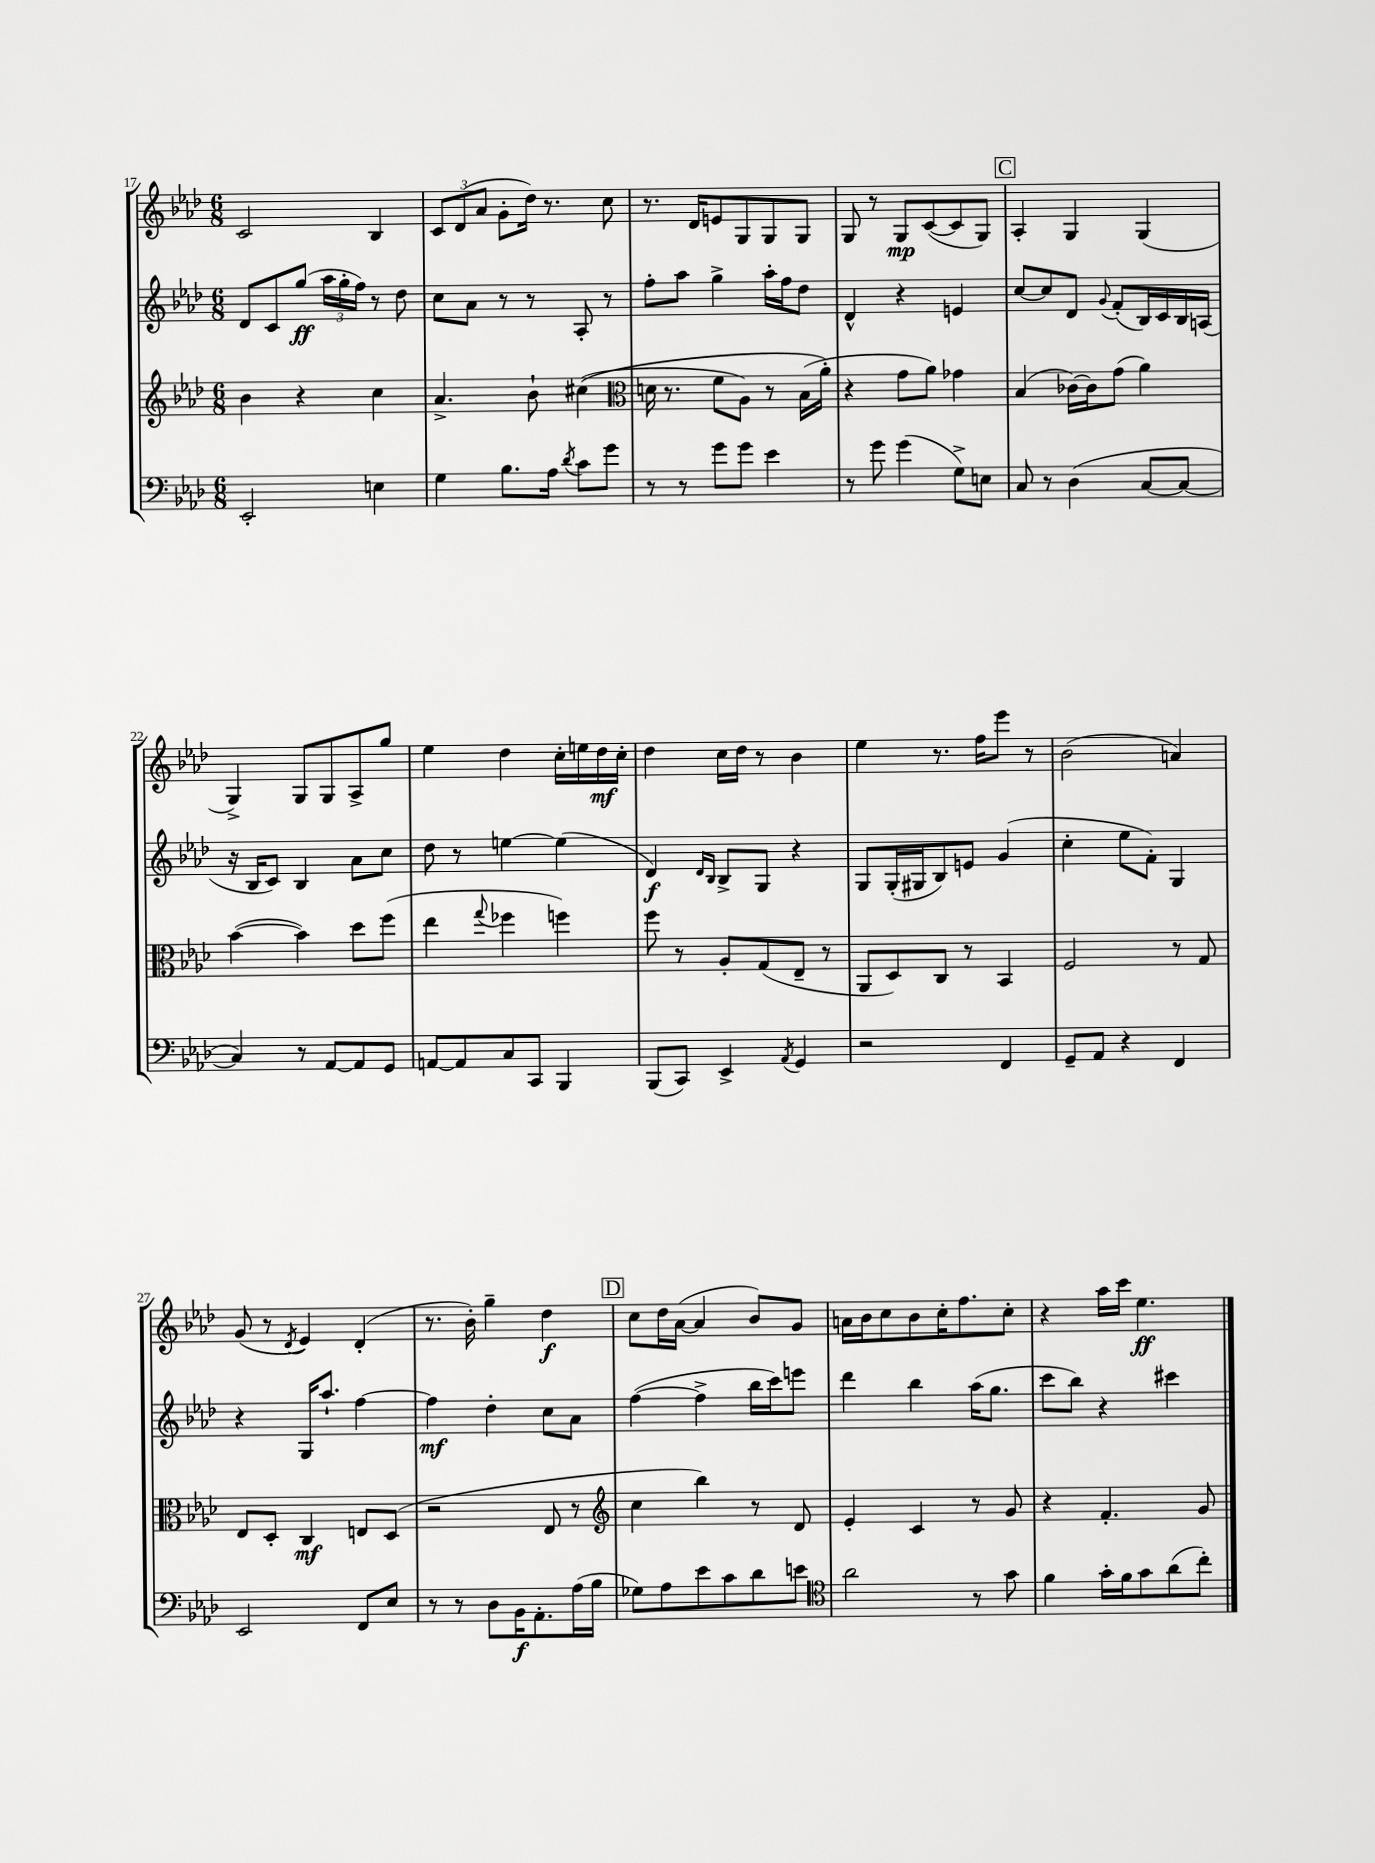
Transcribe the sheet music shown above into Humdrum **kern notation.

**kern	**kern	**kern	**kern
*staff4	*staff3	*staff2	*staff1
*clefF4	*clefG2	*clefG2	*clefG2
*k[b-e-a-d-]	*k[b-e-a-d-]	*k[b-e-a-d-]	*k[b-e-a-d-]
*M6/8	*M6/8	*M6/8	*M6/8
2EE-'	4b-	8d-	2c
.	.	8c	.
.	4r	(8gg	.
.	.	24aa-	.
.	.	24gg'	.
.	.	24ff)	.
4E	4cc	8r	4B-
.	.	8dd-	.
=	=	=	=
4G	4.a-^	8cc	12c
.	.	.	(12d-
.	.	8a-	.
.	.	.	12a-
8.B-	.	8r	8g'
.	8b-`	8r	16dd-)
16A-	.	.	8.r
8qd-	.	.	.
8c	&((4cc#	8A-'	.
8g	.	8r	8cc
=	=	=	=
*	*clefC3	*	*
8r	16d	8ff'	8.r
.	8.r	.	.
8r	.	8aa-	.
.	.	.	16d-
8g	8f	4gg^	8e
8g	8A-)	.	8G
4e-	8r	16aa-'	8G
.	.	16ff	.
.	(16B-	8dd-	8G
.	16a-'&)	.	.
=	=	=	=
8r	4r	4d-^^	8G
8g	.	.	8r
(4g	8g	4r	8G
.	8a-)	.	([8c
8G^)	4g-	4e	8c]
8E	.	.	8G)
=	=	=	=
8C	(4B-	[8cc	4A-'
8r	.	8cc]	.
(4D-	[16c-)	8d-	4G
.	16c-]	.	.
.	.	8qqg	.
.	(8g	(8f'	.
[8C	4a-)	16B-)	(4G
.	.	16c	.
8C_	.	16B-	.
.	.	(16A	.
=	=	=	=
4C])	([4b-	16r	4G^)
.	.	16B-	.
.	.	8c)	.
8r	4b-])	4B-	8G
[8AA-	.	.	8G
8AA-]	8dd-	8a-	8A-^
8GG	(8ff	8cc	8gg
=	=	=	=
[8AA	4ee-	8dd-	4ee-
8AA]	.	8r	.
.	8qqgg	.	.
8C	4ff-	[4ee	4dd-
8CC	.	.	.
4BBB-	4ff)	(4ee]	16cc'
.	.	.	16ee
.	.	.	16dd-
.	.	.	16cc'
=	=	=	=
(8BBB-	8ff	4d-)	4dd-
8CC)	8r	.	.
.	.	16qqd-	.
.	.	16qqB-	.
4EE-^	8A-'	8B-^	16cc
.	.	.	16dd-
.	(8G	8G	8r
8qAA-	.	.	.
4GG	8E-~	4r	4b-
.	8r	.	.
=	=	=	=
2r	8AA-	8G	4ee-
.	8D-)	(16G'	.
.	.	16G#	.
.	8C	8B-)	8.r
.	8r	8e	.
.	.	.	16ff
4FF	4BB-	(4g	8eee-
.	.	.	8r
=	=	=	=
8GG~	2F	4cc'	(2b-
8AA-	.	.	.
4r	.	8ee-	.
.	.	8f')	.
4FF	8r	4G	4a)
.	8G	.	.
=	=	=	=
2EE-	8E-	4r	(8g
.	8D-'	.	8r
.	.	.	8qd-
.	4C	16G	4e-)
.	.	8.aa-`	.
8FF	8E	[4ff	(4d-'
8E-	(8D-	.	.
=	=	=	=
8r	2r	4ff]	8.r
8r	.	.	.
.	.	.	16b-')
8D-	.	4dd-'	4gg~
16BB-	.	.	.
8.AA-'	.	.	.
.	8E-	8cc	4dd-
(16A-	8r	8a-	.
16B-	.	.	.
=	=	=	=
*	*clefG2	*	*
8G-)	4cc	([4ff	8cc
8A-	.	.	16dd-
.	.	.	([16a-
8e-	4bb-)	4ff^]	4a-]
8c	.	.	.
8d-	8r	16bb-	8b-)
.	.	16ccc)	.
8e	8d-	8eee	8g
=	=	=	=
*clefC4	*	*	*
2a-	4e-'	4ddd-	16a
.	.	.	16b-
.	.	.	8cc
.	4c	4bb-	8b-
.	.	.	16cc'
.	.	.	8.ff
8r	8r	(16aa-	.
.	.	8.gg	.
8g	8g	.	8cc'
=	=	=	=
4f	4r	8ccc	4r
.	.	8bb-)	.
16g'	4.f'	4r	16aa-
16f	.	.	16ccc
8g	.	.	4.ee-
(8a-	.	4ccc#	.
8cc')	8g	.	.
==	==	==	==
*-	*-	*-	*-
